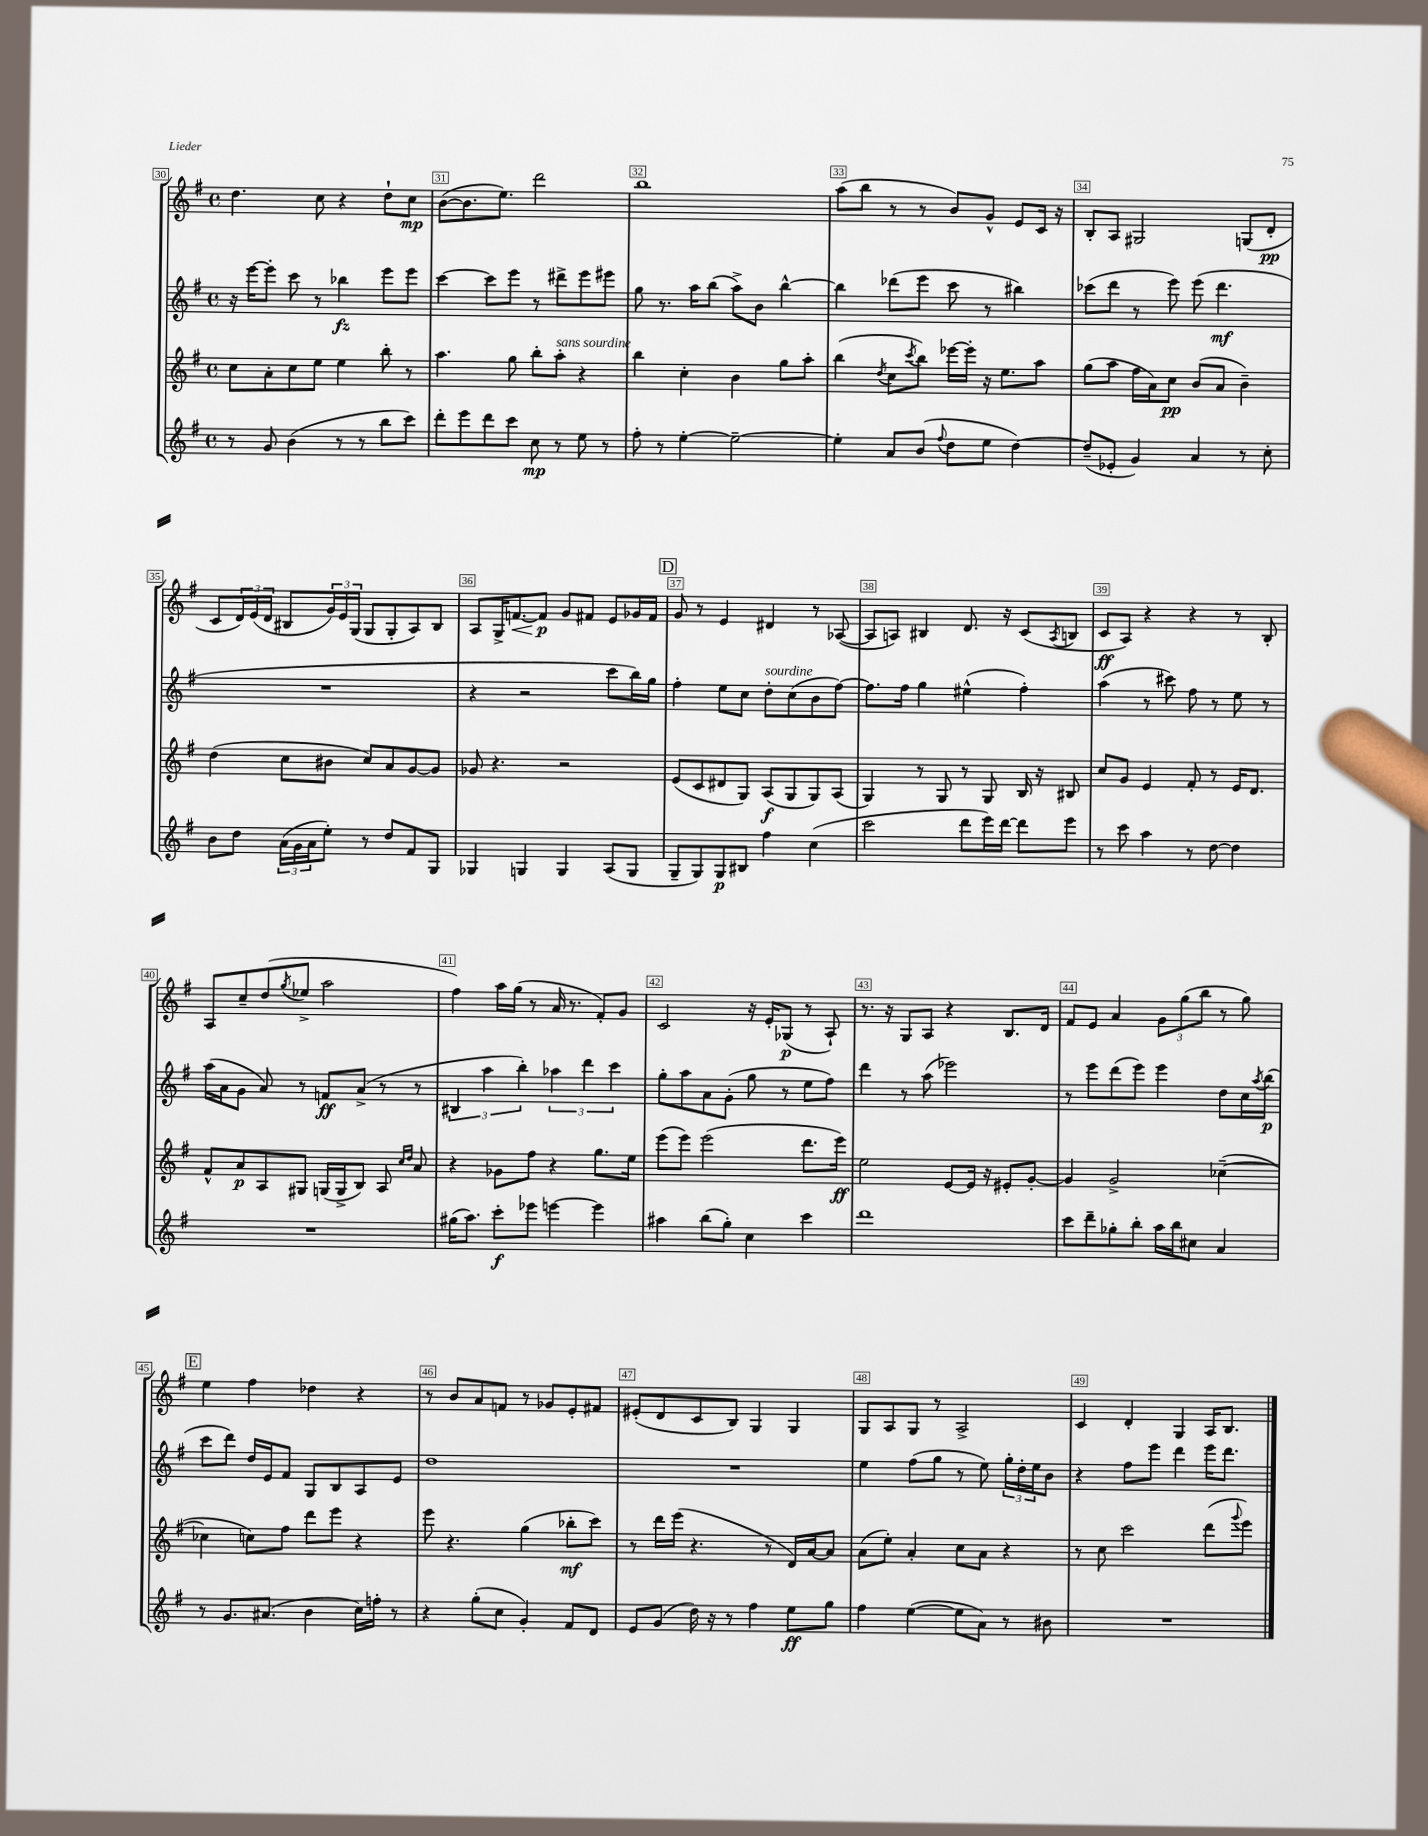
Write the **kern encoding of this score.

**kern	**kern	**kern	**kern
*staff4	*staff3	*staff2	*staff1
*clefG2	*clefG2	*clefG2	*clefG2
*k[f#]	*k[f#]	*k[f#]	*k[f#]
*M4/4	*M4/4	*M4/4	*M4/4
*met(c)	*met(c)	*met(c)	*met(c)
8r	8cc	16r	4.dd
.	.	[16eee	.
8g	8a'	8eee']	.
(4b	8cc	8ccc	.
.	8ee	8r	8cc
8r	4ee	4bb-	4r
8r	.	.	.
8bb	8bb'	8eee	8dd`
8ccc)	8r	8eee	8cc
=	=	=	=
8ddd'	4.aa	[4ccc	([8b
8eee	.	.	8.b]
8ddd	.	8ccc]	.
.	.	.	8.ee)
8ccc	8gg	8eee	.
8cc	8bb'	8r	2ddd
8r	8aa'	8ddd#^	.
8ee	4r	8eee	.
8r	.	8eee#	.
=	=	=	=
8ff#'	4bb	8gg	1bb
8r	.	8.r	.
[4ee'	4cc'	.	.
.	.	16aa	.
.	.	(8bb	.
2ee~_	4b	8aa^)	.
.	.	8b	.
.	8gg	[4bb^^	.
.	8aa'	.	.
=	=	=	=
4ee']	(4bb	4bb]	(8aa
.	.	.	8bb
.	8qdd	.	.
8a	8cc	(8ddd-	8r
.	8qccc	.	.
(8b	8bb)	8eee	8r
8qqff#	.	.	.
8dd	[16eee-	8ccc	8b)
.	16eee-']	.	.
8ee	16r	8r	8g^^
.	8.ee	.	.
[4dd)	.	4bb#)	8e
.	8aa	.	16c
.	.	.	16r
=	=	=	=
(8dd~]	(8gg	(8ccc-	8B'
8e-'	8aa	8ddd	8A
4g)	16ff#	8r	2G#
.	16a)	.	.
.	8cc	8eee)	.
4a	(8b	(8eee	.
.	8a	4.ddd	.
8r	4b~)	.	(8G
8cc'	.	.	8d'
=	=	=	=
8b	(4dd	1r	8c
8dd	.	.	24d)
.	.	.	(24e
.	.	.	24d
(24a	8cc	.	8B#
24g	.	.	.
24a	.	.	.
8ee')	8b#	.	24g)
.	.	.	24e
.	.	.	(24G
8r	8cc)	.	8G
8dd	8a	.	8G'
8f#	[8g	.	8A)
8G	8g]	.	8B#
=	=	=	=
4G-	8g-	4r	8A
.	4.r	.	16G^
.	.	.	[8.f
4G	.	2r	.
.	.	.	8f]
4G	2r	.	8g
.	.	.	8f#
(8A	.	8ccc	8e
8G	.	16bb)	16g-
.	.	16gg	16f#
=	=	=	=
8G~	(8e	4ff#'	8g
8G)	8c	.	8r
8G	8d#	8ee	4e
8B#	8G)	8cc	.
4ff#	(8A	8dd'	4d#
.	8G	(8cc	.
(4cc	8G)	8b	8r
.	(8A	[8ff#)	([8A-
=	=	=	=
2ccc	4G)	8.ff#]	8A-]
.	.	.	8A)
.	.	16ff#	.
.	8r	4gg	4B#
.	8G	.	.
8ddd	8r	(4ee#^^	8.d
16eee)	8G	.	.
[16ddd	.	.	16r
8ddd]	16B	4ff#')	(8c
.	16r	.	.
.	.	.	8qA
8eee	8B#	.	8B
=	=	=	=
8r	8cc	(4aa	8c
8ccc	8g	.	8A)
4aa	4e	8r	4r
.	.	8ccc#)	.
8r	8f#'	8ff#	4r
[8dd	8r	8r	.
4dd]	16e	8ee	8r
.	8.d	.	.
.	.	8r	8B'
=	=	=	=
1r	8f#^^	(16aa	8A
.	.	16a	.
.	8a	8g	8cc~
.	8A	8a)	(8dd
.	.	.	8qgg
.	8G#	8r	8ee-^
.	(16G	8f	2aa
.	16G^	.	.
.	8B)	(8a^	.
.	8A	8r	.
.	16qqcc	.	.
.	16qqdd	.	.
.	8a	8r	.
=	=	=	=
(16gg#	4r	6B#	4ff#)
8.aa)	.	.	.
.	.	6aa	.
8ccc'	8g-	.	16aa
.	.	.	(16gg
.	.	6bb')	.
8eee-	8ff#	.	8r
[4eee	4r	6aa-	16a
.	.	.	8.r
.	.	6ddd	.
4eee]	8.gg	.	8f#')
.	.	6ccc	.
.	.	.	8g
.	16ee	.	.
=	=	=	=
4aa#	(8eee	8gg'	2c
.	8eee)	8aa	.
(8bb	(2eee	8a	.
8gg')	.	(8g'	.
4cc	.	8gg	16r
.	.	.	16e'
.	.	8r	(8G-
4ccc	8.ddd	8ee	8r
.	.	8ff#)	8A`)
.	16eee)	.	.
=	=	=	=
1ddd	2ee	4ddd	8.r
.	.	.	16r
.	.	8r	8G
.	.	(8aa	8A
.	[8e	2eee-)	4r
.	16e]	.	.
.	16r	.	.
.	8e#'	.	8.B
.	[8g'	.	.
.	.	.	16d
=	=	=	=
8ccc	4g]	8r	8f#
8ddd~	.	8eee	8e
8gg-'	2g^	(8ddd	4a
8bb'	.	8eee)	.
16aa	.	4eee	12g
16bb	.	.	.
.	.	.	(12gg
8cc#	.	.	.
.	.	.	12bb
4a	([4cc-~	8dd	8r
.	.	16cc	8gg)
.	.	8qaa	.
.	.	(16bb	.
=	=	=	=
8r	4cc-]	8ccc	4ee
8.g	.	8ddd)	.
.	8cc)	16dd	4ff#
(8.a#	.	16e	.
.	8ff#	8f#	.
4b	8ddd	8G	4dd-
.	8eee	8B	.
16cc)	4r	8A	4r
16ff'	.	.	.
8r	.	8e	.
=	=	=	=
4r	8eee	1dd	8r
.	4.r	.	8b
(8gg'	.	.	8a
8cc	.	.	8f
4g')	(4gg	.	8r
.	.	.	8g-
8f#	8bb-'	.	8e'
8d	8ccc)	.	8f#
=	=	=	=
8e	8r	1r	(8e#'
(8g	16ddd	.	8d
.	(16eee	.	.
16dd)	4.r	.	8c
16r	.	.	.
8r	.	.	8B)
4ff#	.	.	4G
.	8r	.	.
8ee	16d)	.	4G
.	[16a	.	.
8gg	8a]	.	.
=	=	=	=
4ff#	(8a	4ee	8G
.	8ee')	.	8A
([4ee	4a'	(8ff#	8G
.	.	8gg	8r
8ee]	8cc	8r	2A^
8a)	8a	8ee)	.
8r	4r	24gg'	.
.	.	24dd'	.
.	.	24ee	.
8b#	.	8b	.
=	=	=	=
1r	8r	4r	4c
.	8cc	.	.
.	2ccc	8ff#	4d'
.	.	8eee	.
.	.	4ddd	4G
.	(8ddd	16eee	16A
.	.	8.ddd	8.B
.	8qqggg	.	.
.	8eee)	.	.
==	==	==	==
*-	*-	*-	*-
